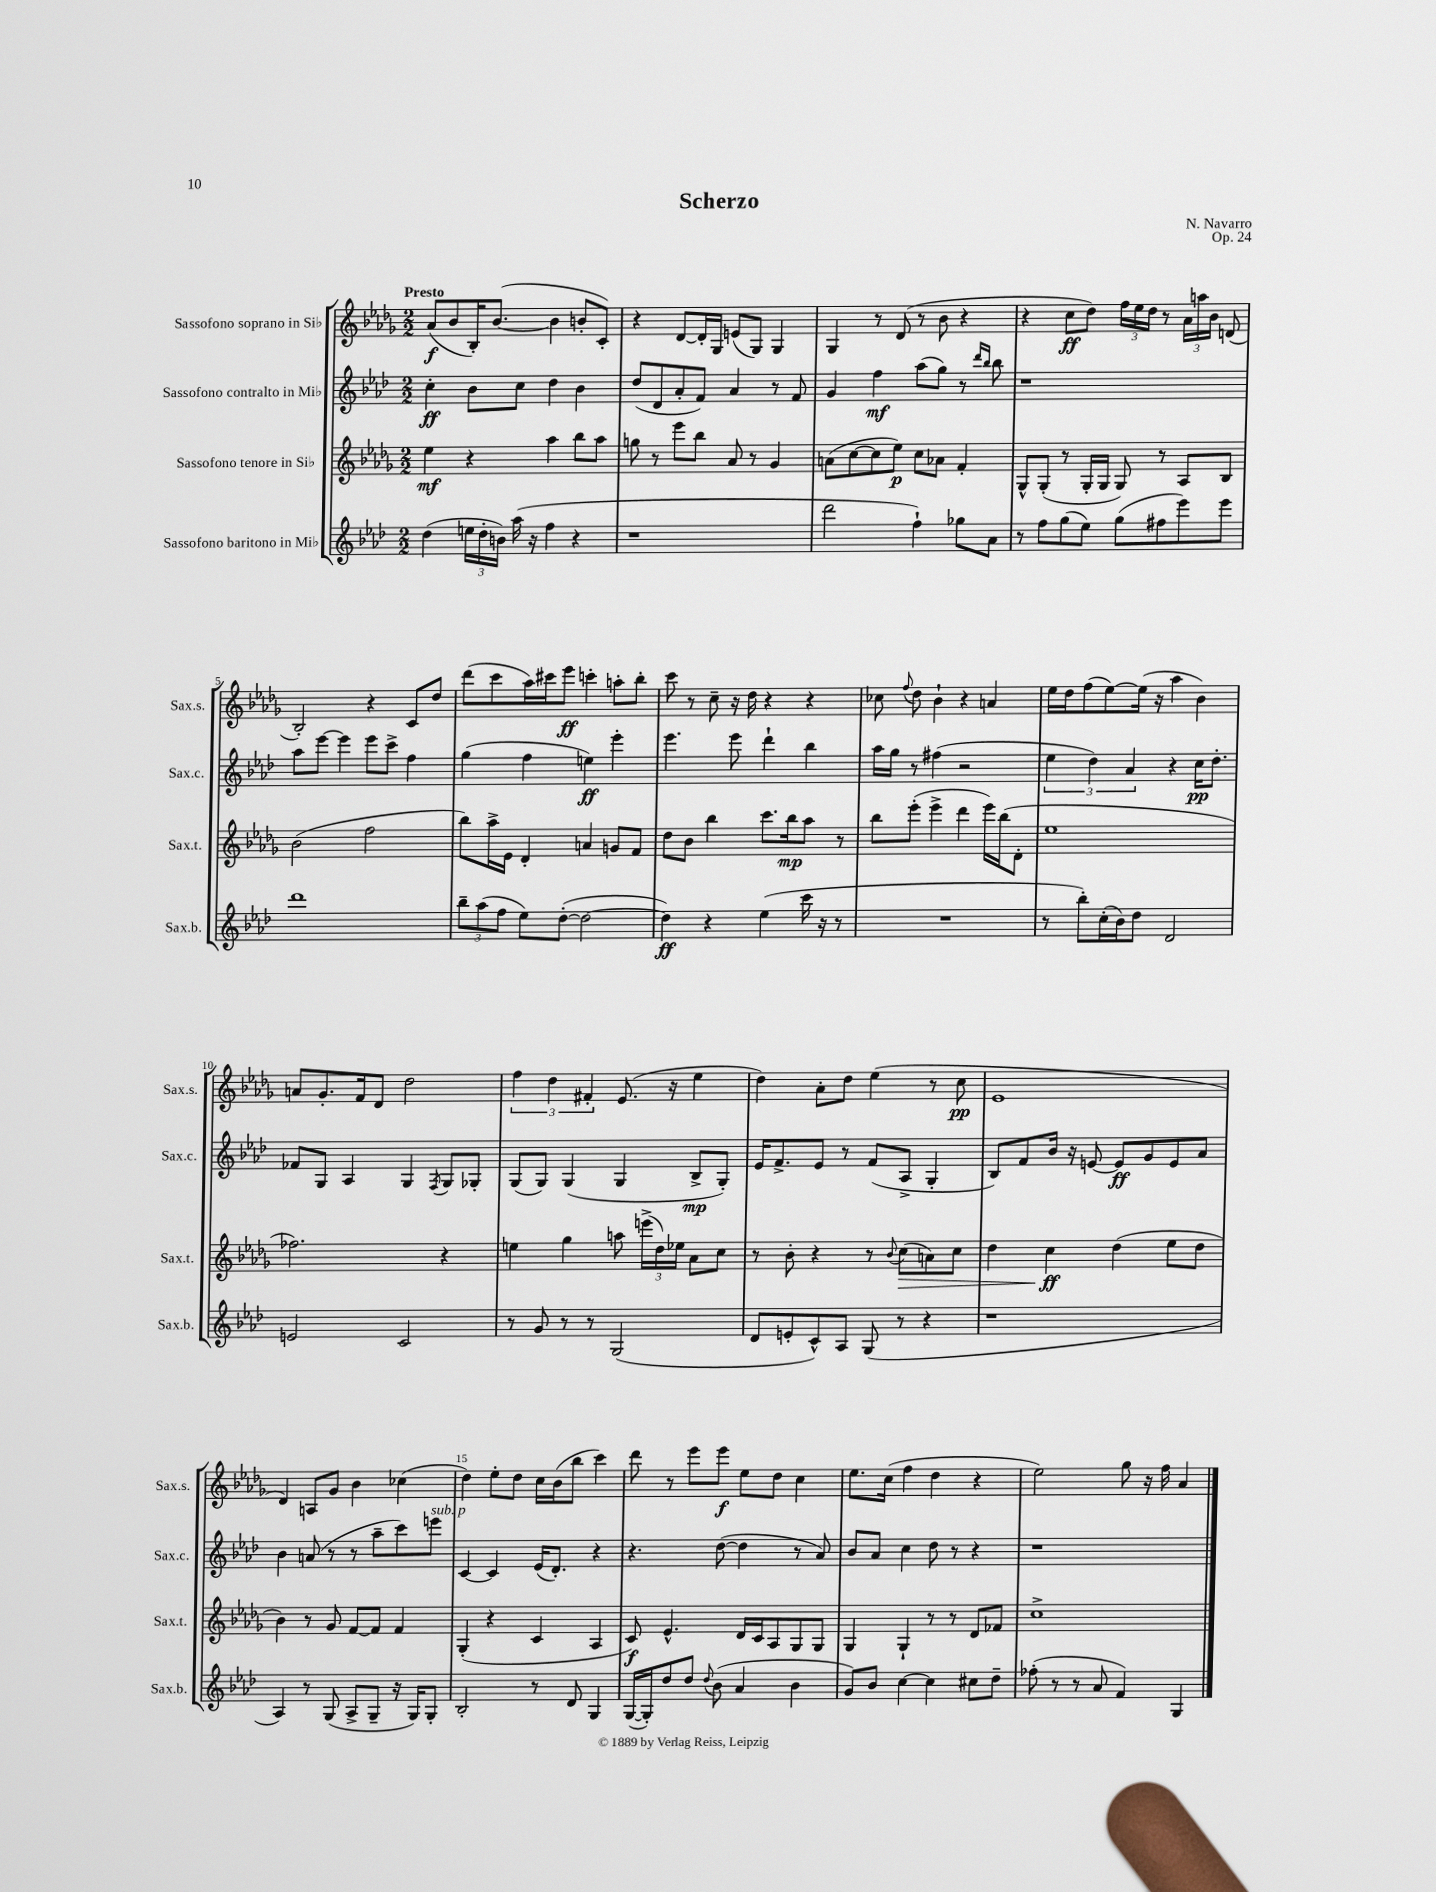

**kern	**dynam	**kern	**dynam	**kern	**dynam	**kern	**dynam
*part4	*part4	*part3	*part3	*part2	*part2	*part1	*part1
*staff4	*staff4	*staff3	*staff3	*staff2	*staff2	*staff1	*staff1
*I"Sassofono baritono in Mi♭	*	*I"Sassofono tenore in Si♭	*	*I"Sassofono contralto in Mi♭	*	*I"Sassofono soprano in Si♭	*
*I'Sax.b.	*	*I'Sax.t.	*	*I'Sax.c.	*	*I'Sax.s.	*
*clefG2	*	*clefG2	*	*clefG2	*	*clefG2	*
*k[b-e-a-d-]	*	*k[b-e-a-d-g-]	*	*k[b-e-a-d-]	*	*k[b-e-a-d-g-]	*
*M2/2	*	*M2/2	*	*M2/2	*	*M2/2	*
=1	=1	=1	=1	=1	=1	=1	=1
!	!	!	!	!	!	!LO:TX:a:B:t=Presto	!
(4dd-\	.	4ee-\	mf	4cc'\	ff	(8a-/L	f
.	.	.	.	.	.	8b-/	.
24een\LL	.	4r	.	8b-\L	.	16B-'/K)	.
24dd-'\	.	.	.	.	.	.	.
.	.	.	.	.	.	([8.b-/J	.
24bn\JJ)	.	.	.	.	.	.	.
(16aa-\	.	.	.	8cc\J	.	.	.
16r	.	.	.	.	.	.	.
4ff\	.	4aa-\	.	4dd-\	.	4b-\]	.
4r	.	8bb-\L	.	4b-\	.	8bn'/L	.
.	.	8aa-\J	.	.	.	8c'/J)	.
=2	=2	=2	=2	=2	=2	=2	=2
1r	.	8ggn\	.	(8dd-/L	.	4r	.
.	.	8r	.	8d-/	.	.	.
.	.	8eee-\L	.	8a-'/	.	[8d-/L	.
.	.	8bb-\J	.	8f/J)	.	16d-'/L]	.
.	.	.	.	.	.	16G-/JJ	.
.	.	8a-/	.	4a-/	.	(8en/L	.
.	.	8r	.	.	.	8G-/J)	.
.	.	4g-/	.	8r	.	4G-/	.
.	.	.	.	8f/	.	.	.
=3	=3	=3	=3	=3	=3	=3	=3
2ddd-\	.	(8an\L	.	4g/	.	4G-/	.
.	.	[8cc\	.	.	.	.	.
.	.	8cc\]	.	4ff\	mf	8r	.
.	.	8ee-\J)	p	.	.	(8d-/	.
4ff`\)	.	8cc\L	.	(8aa-\L	.	8r	.
.	.	8a-X\J	.	8gg\J)	.	8b-\	.
8gg-X\L	.	4f'/	.	8r	.	4r	.
.	.	.	.	16qqddd-/LL	.	.	.
.	.	.	.	16qqbb-/JJ	.	.	.
8a-\J	.	.	.	8bb-\	.	.	.
=4	=4	=4	=4	=4	=4	=4	=4
8r	.	8G-^^/L	.	1r	.	4r	.
8ff\L	.	(8G-'/J	.	.	.	.	.
(8gg\	.	8r	.	.	.	8cc\L	ff
8ee-\J)	.	16G-'/LL	.	.	.	8dd-\J)	.
.	.	16G-/JJ	.	.	.	.	.
(8gg\L	.	8G-/)	.	.	.	24ff\LL	.
.	.	.	.	.	.	24ee-\	.
.	.	.	.	.	.	24dd-\JJ	.
8ff#X\	.	8r	.	.	.	8r	.
8eee-\)	.	8A-/L	.	.	.	24a-\LL	.
.	.	.	.	.	.	24aan\	.
.	.	.	.	.	.	24b-\JJ	.
8eee-\J	.	8B-/J	.	.	.	(8dn/	.
!!LO:LB:g=z
=5	=5	=5	=5	=5	=5	=5	=5
1ddd-	.	(2b-\	.	8aa-\L	.	2B-'/)	.
.	.	.	.	[8eee-\J	.	.	.
.	.	.	.	4eee-\]	.	.	.
.	.	2ff\	.	8eee-\L	.	4r	.
.	.	.	.	8ccc^\J	.	.	.
.	.	.	.	4ff\	.	8c/L	.
.	.	.	.	.	.	8dd-/J	.
=6	=6	=6	=6	=6	=6	=6	=6
12bb-~\L	.	8bb-\L)	.	(4gg\	.	(8ddd-\L	.
(12aa-\	.	.	.	.	.	.	.
.	.	16aa-^\L	.	.	.	8ccc\	.
12ff\J	.	.	.	.	.	.	.
.	.	16e-\JJ	.	.	.	.	.
8ee-\L)	.	4d-'/	.	4ff\	.	16aa-\L)	.
.	.	.	.	.	.	16ccc#X\J	.
([8dd-'\J	.	.	.	.	.	8eee-\J	ff
2dd-\_	.	4an/	.	4een\)	ff	4cccn'\	.
.	.	8gn/L	.	4eee-'\	.	8aan'\L	.
.	.	8f/J	.	.	.	8bb-'\J	.
=7	=7	=7	=7	=7	=7	=7	=7
4dd-\])	ff	8dd-\L	.	4.eee-\	.	8ccc\	.
.	.	8b-\J	.	.	.	8r	.
4r	.	4bb-\	.	.	.	8cc~\	.
.	.	.	.	8eee-\	.	16r	.
.	.	.	.	.	.	16dd-\	.
(4ee-\	.	8.ccc\L	.	4ddd-`\	.	4r	.
.	.	16bb-\k	mp	.	.	.	.
16ccc\	.	8aa-\J	.	4bb-\	.	4r	.
16r	.	.	.	.	.	.	.
8r	.	8r	.	.	.	.	.
=8	=8	=8	=8	=8	=8	=8	=8
1r	.	8bb-\L	.	16aa-\LL	.	8cc-X\	.
.	.	.	.	16gg\JJ	.	.	.
.	.	.	.	.	.	8qqff/	.
.	.	(8eee-'\J	.	8r	.	8dd-\	.
.	.	4eee-^\	.	(4ff#X\	.	4b-`\	.
.	.	4ddd-\	.	2r	.	4r	.
.	.	16eee-\LL)	.	.	.	4an/	.
.	.	(16bb-\J	.	.	.	.	.
.	.	8d-'\J	.	.	.	.	.
=9	=9	=9	=9	=9	=9	=9	=9
8r	.	1ee-	.	6ee-\	.	16ee-\LL	.
.	.	.	.	.	.	16dd-\J	.
8bb-'\L)	.	.	.	.	.	(8ff\	.
.	.	.	.	6dd-\)	.	.	.
(16cc'\L	.	.	.	.	.	[8ee-\)	.
16b-\J)	.	.	.	.	.	.	.
.	.	.	.	6a-/	.	.	.
8dd-\J	.	.	.	.	.	(16ee-\Jk]	.
.	.	.	.	.	.	16r	.
2d-/	.	.	.	4r	.	4aa-\	.
.	.	.	.	16cc\KL	pp	4b-\)	.
.	.	.	.	8.dd-'\J	.	.	.
!!LO:LB:g=z
=10	=10	=10	=10	=10	=10	=10	=10
2en/	.	2.ff-X\)	.	8f-X/L	.	8an/L	.
.	.	.	.	8G/J	.	8.g-'/	.
.	.	.	.	4A-/	.	.	.
.	.	.	.	.	.	16f/k	.
.	.	.	.	.	.	8d-/J	.
2c/	.	.	.	4G/	.	2dd-\	.
.	.	.	.	8qF/	.	.	.
.	.	4r	.	8G/L	.	.	.
.	.	.	.	8G-X'/J	.	.	.
=11	=11	=11	=11	=11	=11	=11	=11
8r	.	4een\	.	(8G/L	.	6ff\	.
8g/	.	.	.	8G/J)	.	.	.
.	.	.	.	.	.	6dd-\	.
8r	.	4gg-\	.	(4G/	.	.	.
.	.	.	.	.	.	6f#X'/	.
8r	.	.	.	.	.	.	.
(2G/	.	8aan\	.	4G/	.	(8.e-/	.
.	.	(24eeen^\LL	.	.	.	.	.
.	.	24dd-\)	.	.	.	.	.
.	.	.	.	.	.	16r	.
.	.	24ee-X\JJ	.	.	.	.	.
.	.	8a-\L	.	8B-^/L	mp	4ee-\	.
.	.	8cc\J	.	8G'/J)	.	.	.
=12	=12	=12	=12	=12	=12	=12	=12
8d-/L	.	8r	.	16e-/KL	.	4dd-\)	.
.	.	.	.	8.f^/	.	.	.
8en'/	.	8b-'\	.	.	.	.	.
8c^^/)	.	4r	.	8e-/J	.	8a-'\L	.
8A-/J	.	.	.	8r	.	8dd-\J	.
(8G/	.	8r	.	(8f/L	.	(4ee-\	.
.	.	8qqb-/	.	.	.	.	.
!	!	!	!LO:HP:b	!	!	!	!
8r	.	(8cc\L	>	8A-^/J	.	.	.
4r	.	8an\)	.	4G'/	.	8r	.
.	.	8cc\J	.	.	.	8cc\	pp
=13	=13	=13	=13	=13	=13	=13	=13
1r	.	4dd-\	.	8B-/L)	.	1e-	.
.	.	.	.	8f/	.	.	.
.	.	4cc\	ff	16b-/Jk	.	.	.
.	.	.	.	16r	.	.	.
.	.	.	.	[8en/	.	.	.
.	.	(4dd-\	]	8e/L]	ff	.	.
.	.	.	.	8g/	.	.	.
.	.	8ee-\L	.	8e/	.	.	.
.	.	8dd-\J	.	8a-/J	.	.	.
!!LO:LB:g=z
=14	=14	=14	=14	=14	=14	=14	=14
4A-/)	.	4b-\)	.	4b-\	.	4d-/)	.
8r	.	8r	.	(8an/	.	8An/L	.
(8G/	.	8g-/	.	8r	.	8g-/J	.
8A-^/L	.	[8f/L	.	8r	.	4b-\	.
8G~/J	.	8f/J]	.	8aa-~\L	.	.	.
16r	.	4f/	.	8ccc\)	.	(4cc-X\	.
16G/KL)	.	.	.	.	.	.	.
!	!	!	!	!LO:TX:a:i:t=sub. p	!	!	!
8G'/J	.	.	.	8eeen\J	.	.	.
=15	=15	=15	=15	=15	=15	=15	=15
2B-'/	.	(4G-'/	.	[4c/	.	4dd-\)	.
.	.	4r	.	4c/]	.	8ee-'\L	.
.	.	.	.	.	.	8dd-\J	.
8r	.	4c/	.	(16e-/KL	.	16cc\LL	.
.	.	.	.	8.d-'/J)	.	(16b-\J	.
8d-/	.	.	.	.	.	8bb-\J	.
4G/	.	4A-/	.	4r	.	4ccc\)	.
=16	=16	=16	=16	=16	=16	=16	=16
([16G/LL	.	8c/)	f	4.r	.	8ddd-\	.
16G'/J])	.	.	.	.	.	.	.
8dd-/	.	4.e-^^/	.	.	.	8r	.
8dd-/J	.	.	.	.	.	8eee-\L	.
8qqdd-/	.	.	.	.	.	.	.
(8b-\	.	.	.	([8dd-\	.	8eee-\J	f
4a-/	.	16d-/LL	.	4dd-\]	.	8ee-\L	.
.	.	16c/J	.	.	.	.	.
.	.	8A-/	.	.	.	8dd-\J	.
4b-\	.	8G-/	.	8r	.	4cc\	.
.	.	8G-/J	.	8a-/)	.	.	.
=17	=17	=17	=17	=17	=17	=17	=17
8g/L)	.	4G-/	.	8b-/L	.	8.ee-\L	.
8b-/J	.	.	.	8a-/J	.	.	.
.	.	.	.	.	.	(16cc\Jk	.
[4cc\	.	4G-`/	.	4cc\	.	4ff\	.
4cc\]	.	8r	.	8dd-\	.	4dd-\	.
.	.	8r	.	8r	.	.	.
8cc#X\L	.	8d-/L	.	4r	.	4r	.
8dd-~\J	.	8f-X/J	.	.	.	.	.
=18	=18	=18	=18	=18	=18	=18	=18
(8ff-X'\	.	1cc^	.	1r	.	2ee-\)	.
8r	.	.	.	.	.	.	.
8r	.	.	.	.	.	.	.
8a-/	.	.	.	.	.	.	.
4f/)	.	.	.	.	.	8gg-\	.
.	.	.	.	.	.	16r	.
.	.	.	.	.	.	16ff\	.
4G/	.	.	.	.	.	4a-/	.
==	==	==	==	==	==	==	==
*-	*-	*-	*-	*-	*-	*-	*-
